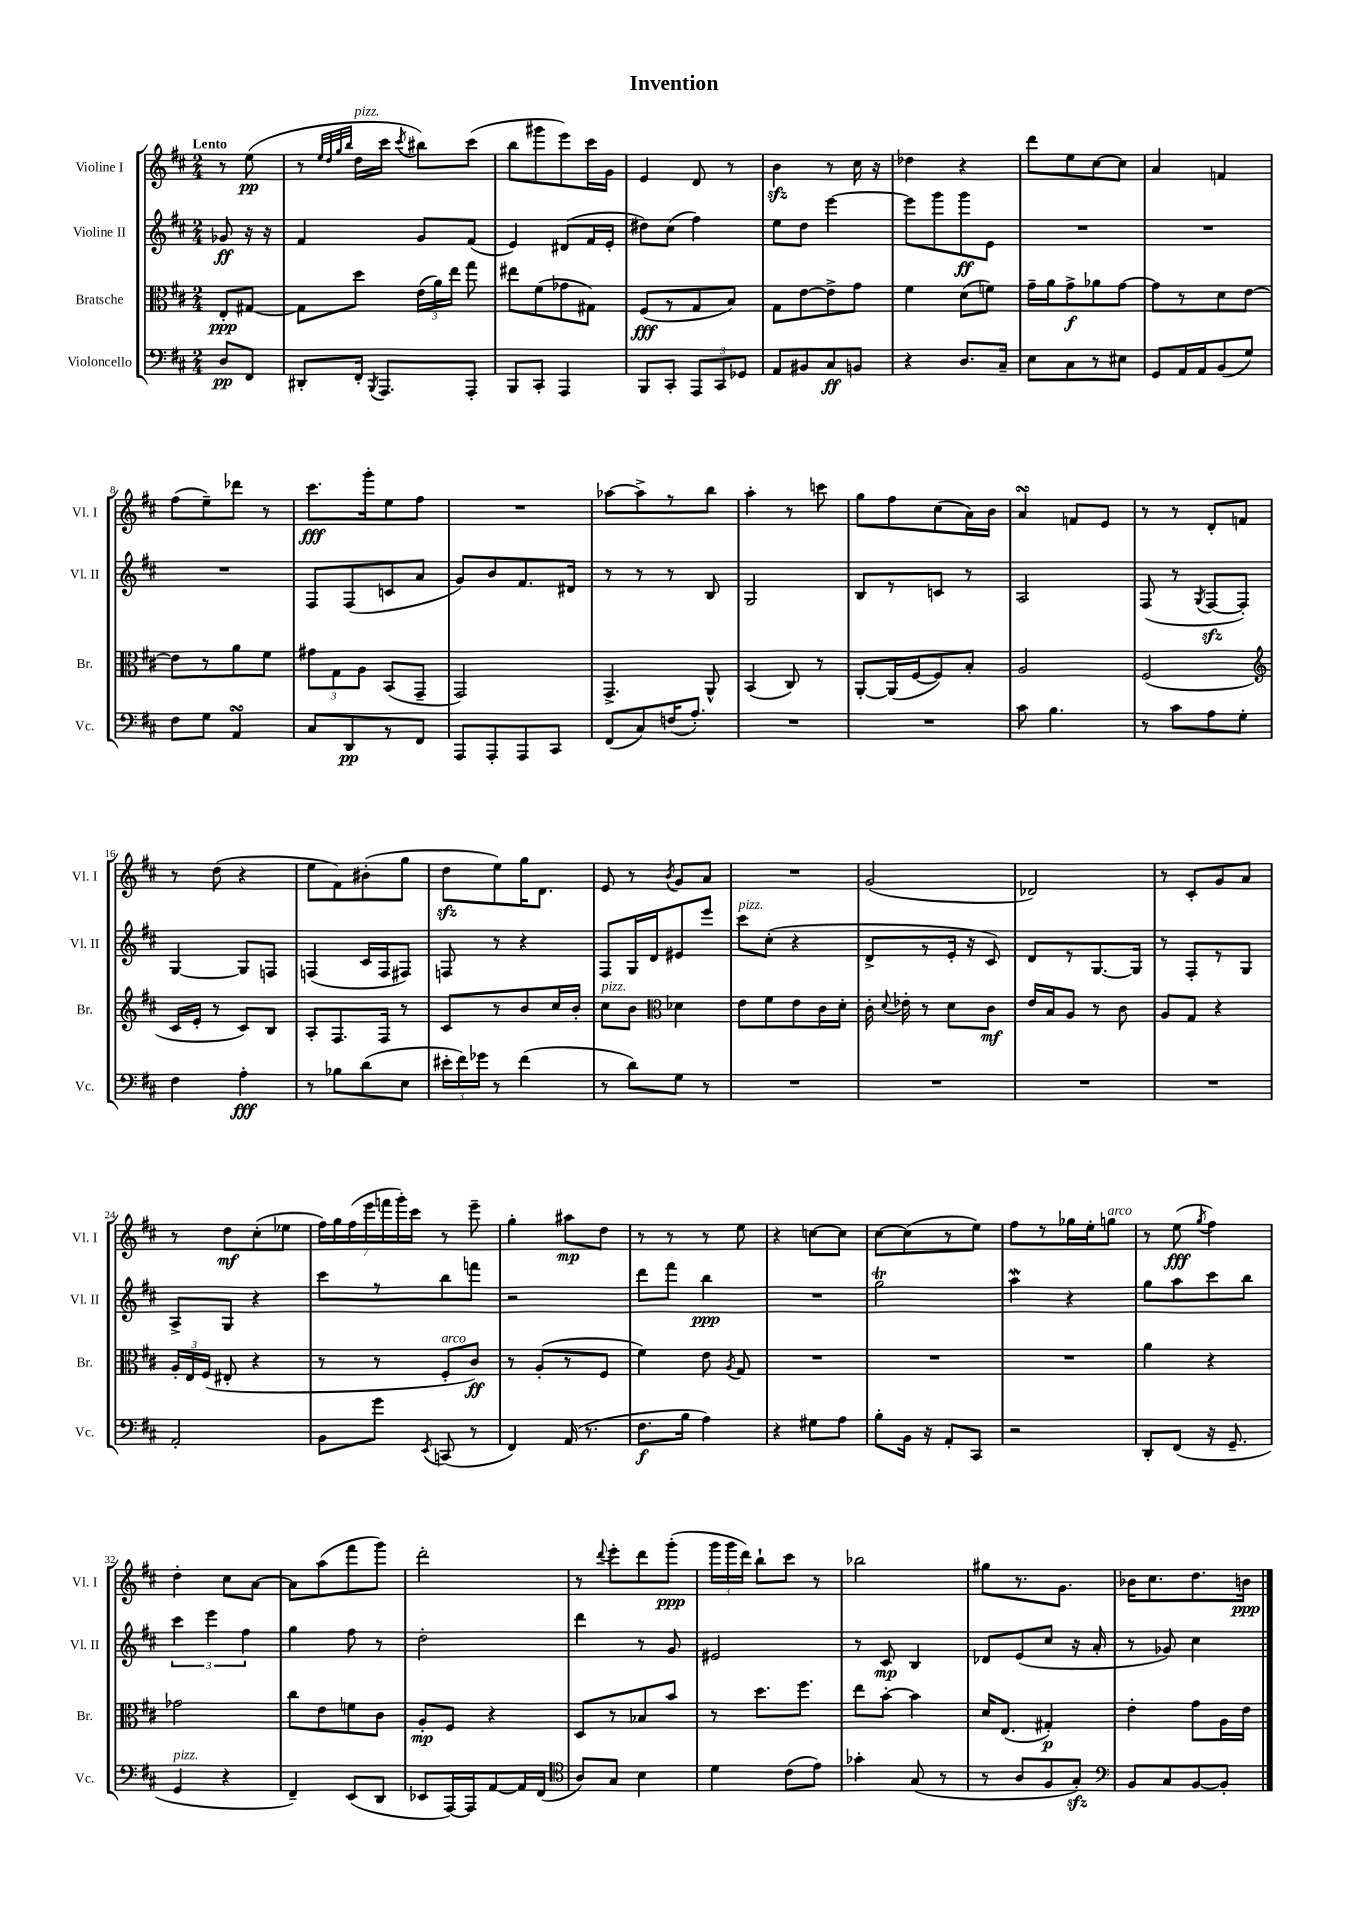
\header { title = "Invention" }
<<
\new StaffGroup <<
\new Staff = "s0" \with { instrumentName = "Violine I" shortInstrumentName = "Vl. I" } {
    \clef treble \key d \major \numericTimeSignature \time 2/4 \partial 4 \tempo "Lento"
    \autoBeamOff r8 e''8\pp( |
    r8 \grace { e''32[ d''32 g''32 b''32] } d''16[^\markup { \italic "pizz." } cis'''16] \acciaccatura { cis'''8 } bis''8[) cis'''8]( |
    b''8[ gis'''8 e'''8) cis'''16 g'16] |
    e'4 d'8 r8 |
    b'4\sfz r8 cis''16 r16 |
    des''4 r4 |
    d'''8[ e''8 cis''8~ cis''8] |
    a'4 f'4 |
    fis''8[( e''8--) des'''8] r8 |
    cis'''8.[\fff g'''16-. e''8 fis''8] |
    R2 |
    aes''8[~ aes''8-> r8 b''8] |
    a''4-. r8 c'''8 |
    g''8[ fis''8 cis''8( a'16) b'16] |
    a'4\turn f'8[ e'8] |
    r8 r8 d'8[-. f'8] |
    r8 d''8( r4 |
    e''8[ fis'8) bis'8-.( g''8] |
    d''8[\sfz e''8) g''16 d'8.] |
    e'8 r8 \acciaccatura { b'8 } g'8[ a'8] |
    R2 |
    g'2( |
    des'2) |
    r8 cis'8[-. g'8 a'8] |
    r8 d''8[\mf cis''8-.( ees''8] |
    \tuplet 7/4 { fis''16[) g''16 fis''16( e'''16 f'''16 g'''16-.) cis'''16] } r8 e'''8-- |
    g''4-. ais''8[\mp d''8] |
    r8 r8 r8 e''8 |
    r4 c''8[~ c''8] |
    cis''8[~ cis''8( r8 e''8]) |
    fis''8[ r8 ges''16 e''16-. g''8]^\markup { \italic "arco" } |
    r8 e''8\fff( \acciaccatura { g''8 } fis''4) |
    d''4-. cis''8[ a'8]~ |
    a'8[ a''8( fis'''8 g'''8]) |
    d'''2-. |
    r8 \appoggiatura { d'''8 } e'''8[-. d'''8 g'''8]-.\ppp( |
    \tuplet 3/2 { g'''16[ g'''16 d'''16]) } b''8[-! cis'''8] r8 |
    bes''2 |
    gis''8[ r8. g'8.] |
    bes'16[ cis''8. d''8. b'16]\ppp \bar "|." |
}
\new Staff = "s1" \with { instrumentName = "Violine II" shortInstrumentName = "Vl. II" } {
    \clef treble \key d \major \numericTimeSignature \time 2/4 \partial 4
    \autoBeamOff ges'8\ff r16 r16 |
    fis'4 g'8[ fis'8]( |
    e'4) dis'8[( fis'16 e'16]-. |
    dis''8[) cis''8]( fis''4) |
    e''8[ d''8] e'''4~ |
    e'''8[ g'''8 g'''8\ff e'8] |
    R2 |
    R2 |
    R2 |
    fis8[ fis8( c'8 a'8] |
    g'8[) b'8 fis'8. dis'16] |
    r8 r8 r8 b8 |
    g2 |
    b8[ r8 c'8] r8 |
    a2 |
    fis8( r8 \acciaccatura { g8 } fis8[~\sfz fis8]-.) |
    g4~ g8[ f8] |
    f4( cis'16[ f16 fis8]) |
    f8 r8 r4 |
    fis8[ g16 d'16 eis'8 e'''8] |
    cis'''8[^\markup { \italic "pizz." } cis''8]-.( r4 |
    d'8[-> r8 e'16]-. r16 cis'8) |
    d'8[ r8 g8.~ g16] |
    r8 fis8[-. r8 g8] |
    a8[-> g8] r4 |
    cis'''8[ r8 b''8 f'''8] |
    r2 |
    d'''8[ fis'''8] b''4\ppp |
    R2 |
    g''2\trill |
    a''4\mordent r4 |
    g''8[ a''8 cis'''8 b''8] |
    \tuplet 3/2 { cis'''4 e'''4 fis''4 } |
    g''4 fis''8 r8 |
    d''2-. |
    d'''4 r8 g'8 |
    eis'2 |
    r8 cis'8\mp b4 |
    des'8[ e'8( cis''8] r16 a'16-. |
    r8 ges'8) cis''4 \bar "|." |
}
\new Staff = "s2" \with { instrumentName = "Bratsche" shortInstrumentName = "Br." } {
    \clef alto \key d \major \numericTimeSignature \time 2/4 \partial 4
    \autoBeamOff e8[-.\ppp gis8]~ |
    gis8[ d''8] \tuplet 3/2 { e'16[( a'16) e''16] } g''8 |
    eis''8[ fis'8( ges'8 gis8]) |
    fis8[\fff( r8 g8 b8]) |
    g8[ e'8~ e'8-> g'8] |
    fis'4 d'8[( f'8]) |
    g'16[-- a'16 g'8->\f aes'8 g'8]~ |
    g'8[ r8 d'8 e'8]~ |
    e'8[ r8 a'8 fis'8] |
    \tuplet 3/2 { gis'8[ g8 a8] } b,8[( g,8]-- |
    g,2) |
    g,4.-> a,8-^ |
    b,4( cis8) r8 |
    a,8[~-. a,16( fis16~ fis8) b8]-. |
    a2 |
    fis2( |
    \clef treble cis'16[ e'16]-. r8 cis'8[) b8] |
    a8[-. fis8. fis16] r8 |
    cis'8[ r8 b'8 cis''16 b'16]-. |
    cis''8[^\markup { \italic "pizz." } b'8] \clef alto des'4 |
    e'8[ fis'8 e'8 cis'16 d'16]-. |
    cis'16-. \appoggiatura { d'8 } ees'16-. r8 d'8[ cis'8]\mf |
    e'16[ b16 a8] r8 cis'8 |
    a8[ g8] r4 |
    \tuplet 3/2 { a16[-. e16 fis16]( } eis8-. r4 |
    r8 r8 fis8[-.^\markup { \italic "arco" } cis'8]\ff) |
    r8 a8[-.( r8 fis8] |
    fis'4) e'8 \acciaccatura { a8 } g8 |
    R2 |
    R2 |
    R2 |
    a'4 r4 |
    ges'2 |
    cis''8[ e'8 f'8 cis'8] |
    a8[-.\mp fis8] r4 |
    d8[ r8 bes8 b'8] |
    r8 d''8.[ fis''8.] |
    e''8[ b'8]~-. b'4 |
    d'16[ e8.]( gis4-.\p) |
    e'4-. g'8[ a16 e'16] \bar "|." |
}
\new Staff = "s3" \with { instrumentName = "Violoncello" shortInstrumentName = "Vc." } {
    \clef bass \key d \major \numericTimeSignature \time 2/4 \partial 4
    \autoBeamOff d8[\pp fis,8] |
    dis,8[-. fis,16]-. \acciaccatura { b,,8 } a,,8.[ a,,8]-. |
    b,,8[ cis,8]-. a,,4 |
    b,,8[ cis,8]-. \tuplet 3/2 { a,,8[ cis,8 ges,8] } |
    a,8[ bis,8 cis8\ff b,8] |
    r4 d8.[ cis16]-- |
    e8[ cis8 r8 eis8] |
    g,8[ a,16 a,16 b,8( g8]) |
    fis8[ g8] a,4\turn |
    cis8[ d,8\pp r8 fis,8] |
    a,,8[ a,,8-. a,,8 cis,8] |
    fis,8[( cis8) f16( a8.]-.) |
    R2 |
    R2 |
    cis'8 b4. |
    r8 cis'8[ a8 g8]-. |
    fis4 a4-.\fff |
    r8 bes8[ d'8( e8] |
    \tuplet 3/2 { eis'16[-. fis'16) ges'16] } r8 fis'4( |
    r8 d'8[) g8] r8 |
    R2 |
    R2 |
    R2 |
    R2 |
    a,2-. |
    b,8[ g'8] \acciaccatura { e,8 } c,8( r8 |
    fis,4) a,16( r8. |
    fis8.[\f b16] a4) |
    r4 gis8[ a8] |
    b8[-. b,16] r16 a,8[-. cis,8] |
    r2 |
    d,8[-. fis,8]( r16 g,8.-- |
    g,4^\markup { \italic "pizz." } r4 |
    fis,4--) e,8[( d,8] |
    ees,8[ a,,16~) a,,16 a,8~ a,16 fis,16]( |
    \clef tenor a8[) g8] b4 |
    d'4 cis'8[( e'8]) |
    ges'4-. g8( r8 |
    r8 a8[ fis8 g8]-.\sfz) |
    \clef bass b,8[ cis8 b,8~ b,8]-. \bar "|." |
}
>>
>>
